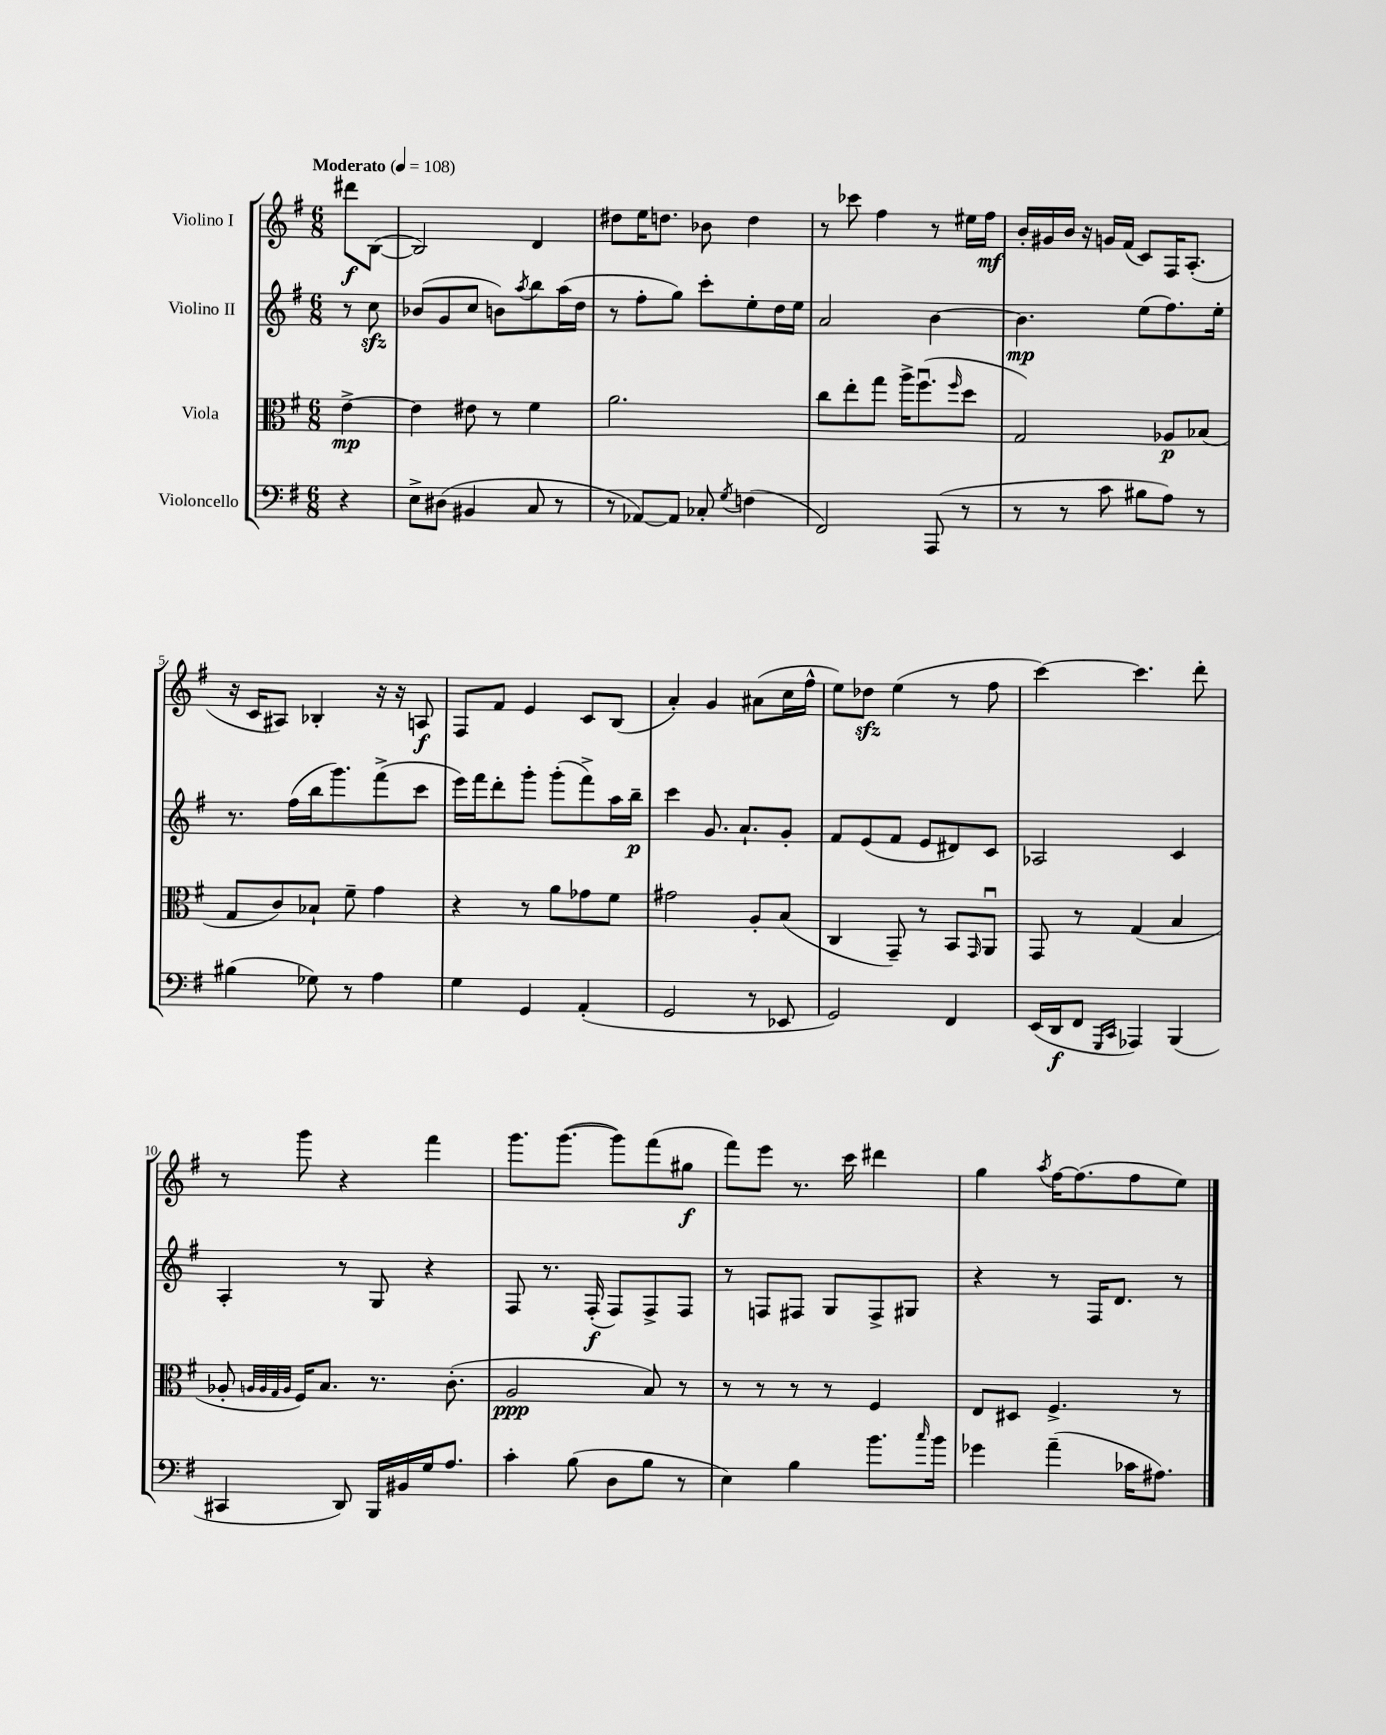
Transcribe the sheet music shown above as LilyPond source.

<<
\new StaffGroup <<
\new Staff = "s0" \with { instrumentName = "Violino I" } {
    \clef treble \key g \major \numericTimeSignature \time 6/8 \partial 4 \tempo "Moderato" 4 = 108
    dis'''8\f b8~( |
    b2) d'4 |
    dis''8 e''16 d''8. bes'8 d''4 |
    r8 ces'''8 fis''4 r8 eis''16 fis''16\mf |
    b'16-. gis'16 b'16 r16 g'16 fis'16( c'8) fis16 a8.-.( |
    r16 c'16 ais8) bes4-. r16 r16 a8\f |
    fis8 fis'8 e'4 c'8 b8( |
    a'4-.) g'4 ais'8( c''16 fis''16-^ |
    e''8) des''8\sfz e''4( r8 fis''8 |
    c'''4~) c'''4. d'''8-. |
    r8 g'''8 r4 fis'''4 |
    g'''8. g'''8.~( g'''8) fis'''8( gis''8\f |
    fis'''8) e'''8 r8. c'''16 dis'''4 |
    g''4 \acciaccatura { a''8 } fis''16~ fis''8.( fis''8 e''8) \bar "|." |
}
\new Staff = "s1" \with { instrumentName = "Violino II" } {
    \clef treble \key g \major \numericTimeSignature \time 6/8 \partial 4
    r8 c''8\sfz |
    bes'8( g'8 c''8 b'8) \acciaccatura { a''8 } b''8 a''16( d''16 |
    r8 fis''8-. g''8) c'''8-. e''8-. d''16 e''16 |
    a'2 b'4~ |
    b'4.\mp e''8( fis''8.) e''16-. |
    r8. fis''16( b''16 g'''8.) fis'''8->( c'''8 |
    e'''16) fis'''16 d'''8-. g'''8-. g'''8-.( fis'''8->) a''16 b''16--\p |
    c'''4 g'8. a'8.-! g'8-. |
    fis'8 e'8( fis'8 e'8 dis'8) c'8 |
    aes2 c'4 |
    a4-. r8 g8 r4 |
    fis8 r8. fis16-.\f( fis8) fis8-> fis8 |
    r8 f8 fis8 g8 fis8-> gis8 |
    r4 r8 fis16 d'8. r8 \bar "|." |
}
\new Staff = "s2" \with { instrumentName = "Viola" } {
    \clef alto \key g \major \numericTimeSignature \time 6/8 \partial 4
    e'4~->\mp |
    e'4 eis'8 r8 fis'4 |
    a'2. |
    c''8 e''8-. g''8 a''16-> fis''8.\downbow( \grace { fis''16 } d''8 |
    g2) aes8\p bes8( |
    g8 c'8) bes8-! fis'8-- g'4 |
    r4 r8 a'8 ges'8 fis'8 |
    gis'2 a8-. b8( |
    c4 g,8--) r8 b,8 \grace { g,16 } a,8\downbow |
    g,8 r8 g4( b4 |
    aes8-. \grace { a32 a32 g32 a32 } fis16) b8. r8. c'8.-.( |
    a2\ppp b8) r8 |
    r8 r8 r8 r8 fis4 |
    e8 dis8 fis4.-> r8 \bar "|." |
}
\new Staff = "s3" \with { instrumentName = "Violoncello" } {
    \clef bass \key g \major \numericTimeSignature \time 6/8 \partial 4
    r4 |
    e8-> dis8( bis,4 c8 r8 |
    r8 aes,8~) aes,8 ces8-. \acciaccatura { g8 } f4( |
    fis,2) a,,8( r8 |
    r8 r8 c'8 bis8 a8) r8 |
    bis4( ges8) r8 a4 |
    g4 g,4 a,4-.( |
    g,2 r8 ees,8 |
    g,2) fis,4 |
    e,16( d,16\f fis,8 \grace { g,,16 c,16 } aes,,4) b,,4( |
    cis,4 d,8) b,,16 bis,16 g16 a8. |
    c'4-. b8( d8 b8 r8 |
    e4) b4 b'8. \grace { c''16 } b'16 |
    ges'4 a'4--( ces'16 ais8.) \bar "|." |
}
>>
>>
